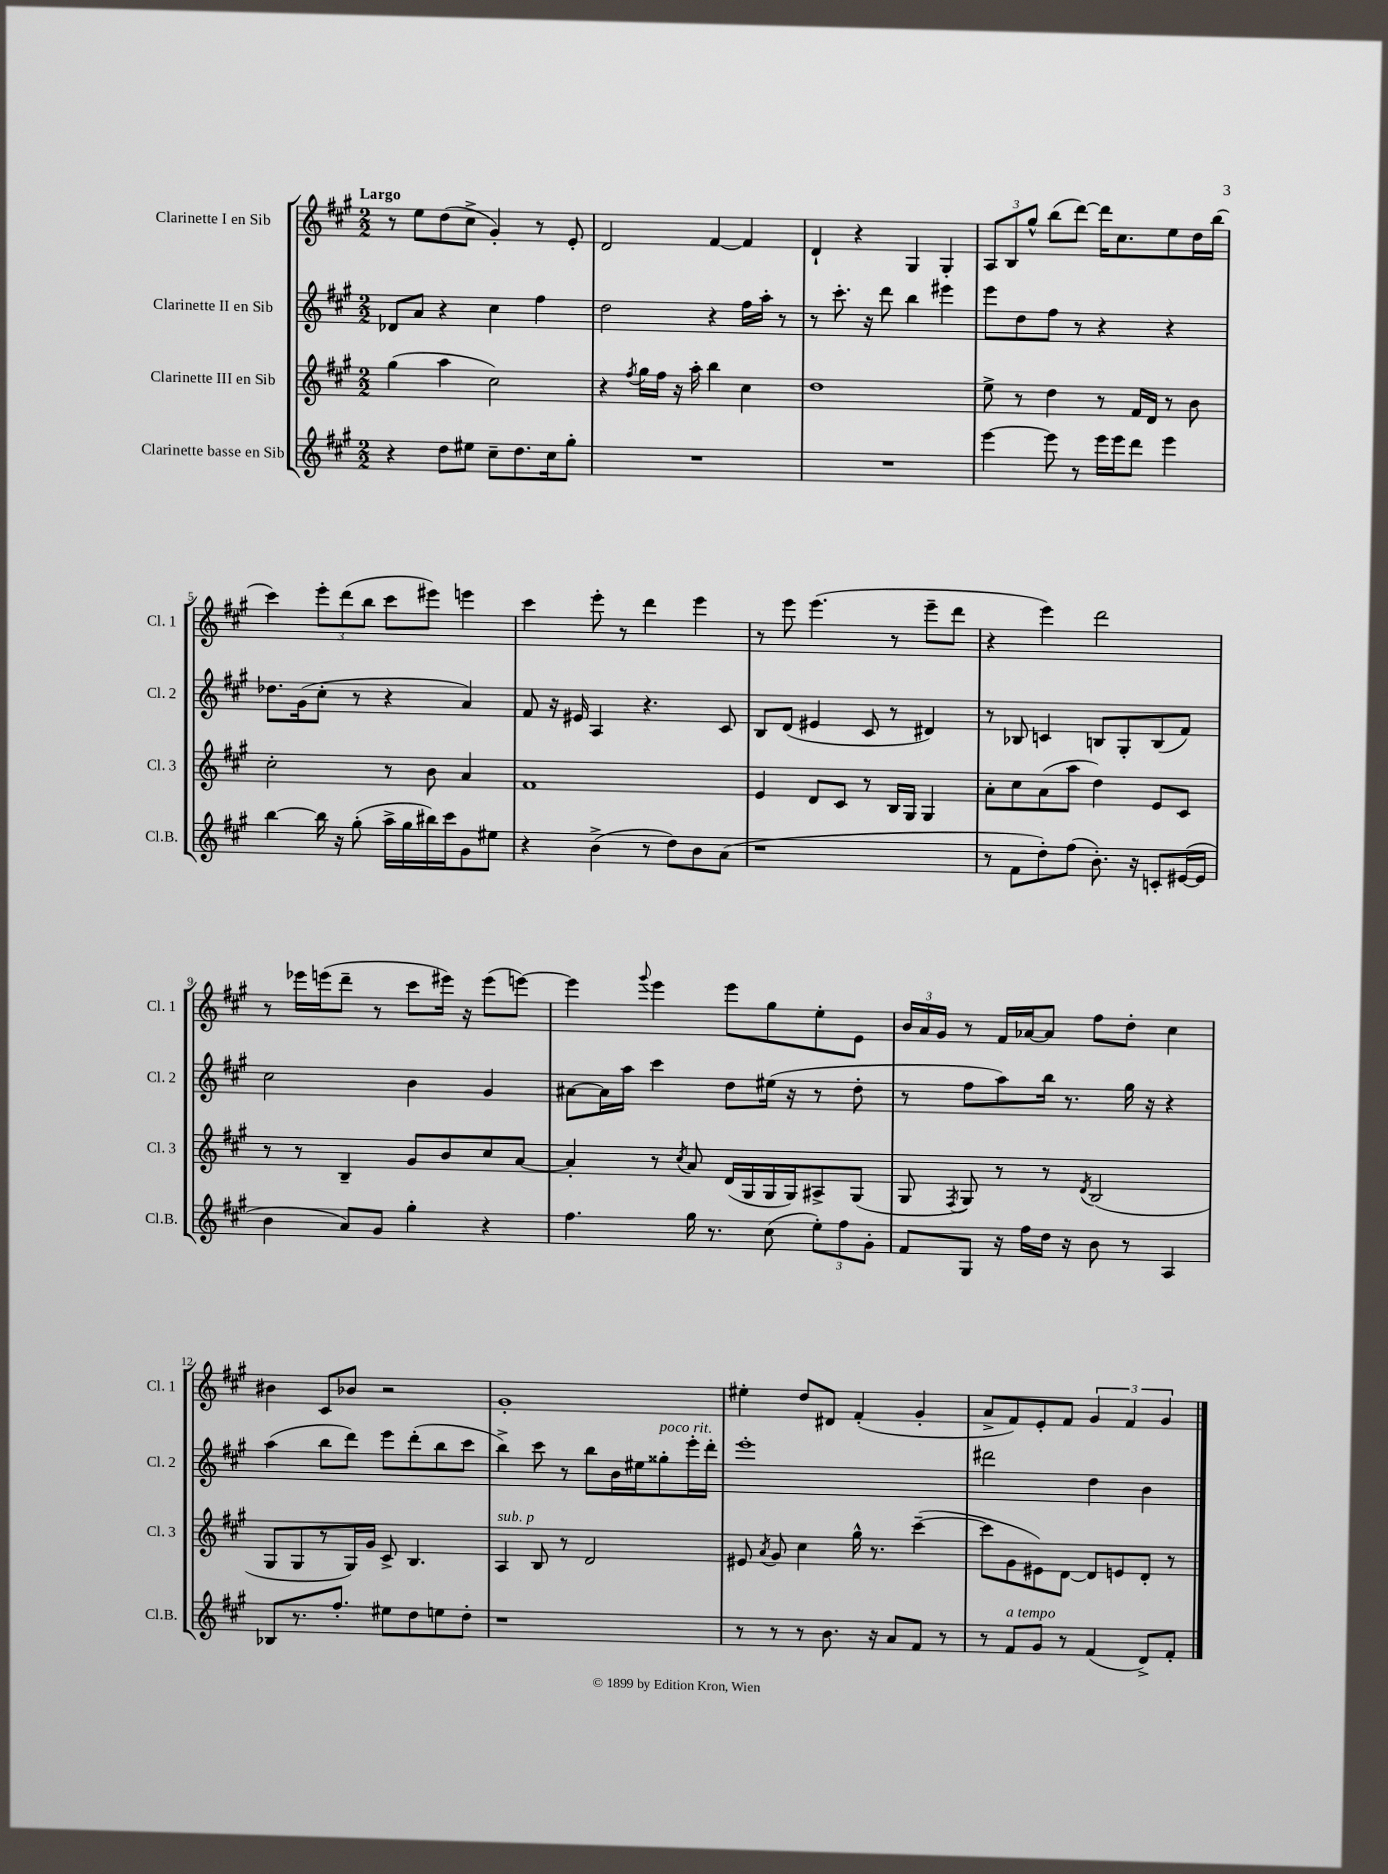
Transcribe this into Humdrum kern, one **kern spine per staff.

**kern	**kern	**kern	**kern
*staff4	*staff3	*staff2	*staff1
*clefG2	*clefG2	*clefG2	*clefG2
*k[f#c#g#]	*k[f#c#g#]	*k[f#c#g#]	*k[f#c#g#]
*M2/2	*M2/2	*M2/2	*M2/2
4r	(4gg#	8d-	8r
.	.	8a	8ee
8dd	4aa	4r	(8dd
8ee#	.	.	8cc#^
8cc#~	2cc#)	4cc#	4g#')
8.dd	.	.	.
.	.	4ff#	8r
16cc#	.	.	.
8gg#'	.	.	8e'
=	=	=	=
1r	4r	2dd	2d
.	8qff#	.	.
.	16gg#	.	.
.	16ff#	.	.
.	16r	.	.
.	16aa'	.	.
.	4bb	4r	[4f#
.	4cc#	16ff#	4f#]
.	.	16aa'	.
.	.	8r	.
=	=	=	=
1r	1dd	8r	4d`
.	.	8.ccc#'	.
.	.	.	4r
.	.	16r	.
.	.	8ddd	.
.	.	4bb	4G#
.	.	4eee#	4G#'
=	=	=	=
[4eee	8ee^	8eee	12A
.	.	.	12B
.	8r	8dd	.
.	.	.	12gg#^^
8eee]	4dd	8ff#	(8bb
8r	.	8r	[8ddd)
16eee	8r	4r	16ddd]
16eee	.	.	8.cc#
8ddd	16f#	.	.
.	16d	.	.
4eee	8r	4r	8ee
.	8b	.	16dd
.	.	.	(16bb
=	=	=	=
[4bb	2cc#'	8.dd-	4ccc#)
.	.	(16g#	.
16bb]	.	8cc#'	12eee'
16r	.	.	.
.	.	.	(12ddd
(8gg#'	.	8r	.
.	.	.	12bb
16aa^	8r	4r	8ccc#
16gg#	.	.	.
16bb#)	8b	.	8eee#)
16ccc#	.	.	.
8g#	4a	4a)	4eee
8ee#	.	.	.
=	=	=	=
4r	1f#	8f#	4ccc#
.	.	16r	.
.	.	16e#	.
(4b^	.	4A	8eee'
.	.	.	8r
8r	.	4.r	4ddd
8dd)	.	.	.
8b	.	.	4eee
(8a	.	8c#	.
=	=	=	=
1r	4e	8B	8r
.	.	(8d	8eee
.	8d	4e#	(4.eee
.	8c#	.	.
.	8r	8c#	.
.	16B	8r	8r
.	16G#	.	.
.	4G#	4d#)	8eee~
.	.	.	8ddd
=	=	=	=
8r	8a'	8r	4r
8f#	8cc#	8B-	.
8dd')	(8a	4c	4eee)
(8ff#	8aa	.	.
8.b')	4dd)	8B	2ddd
.	.	8G#'	.
16r	.	.	.
8c'	8e	(8B	.
([16e#	8c#	8f#)	.
16e#]	.	.	.
=	=	=	=
4b	8r	2cc#	8r
.	8r	.	16eee-
.	.	.	(16eee
8a)	4B~	.	8ddd~
8g#	.	.	8r
4gg#'	8g#	4b	8ccc#
.	8b	.	16eee#)
.	.	.	16r
4r	8cc#	4g#	(8eee#
.	[8a	.	[8eee)
=	=	=	=
4.ff#	4a']	[8a#	4eee]
.	.	16a#]	.
.	.	16aa	.
.	.	.	8qqggg#
.	8r	4ccc#	4eee
.	8qcc#	.	.
16gg#	8a	.	.
8.r	.	.	.
.	(16d	8dd	8eee
.	16G#	.	.
(8cc#	16G#	(16ee#	8gg#
.	16G#)	16r	.
12ee')	8A#^	8r	8ee'
12ff#	.	.	.
.	(8G#	8dd'	8e
12g#'	.	.	.
=	=	=	=
8f#	8G#	8r	24b
.	.	.	24a
.	.	.	24g#
.	8qF#	.	.
8G#	8G#)	8ff#	8r
16r	8r	8aa)	16f#
16ff#	.	.	[16a-
16dd	8r	16bb	8a-]
16r	.	8.r	.
.	8qd	.	.
8b	(2B	.	8ff#
8r	.	16gg#	8dd'
.	.	16r	.
4A	.	4r	4cc#
=	=	=	=
8B-	8G#	(4aa	4b#
8.r	8G#	.	.
.	8r	8bb	8c#
8.ff#'	.	.	.
.	16G#)	8ddd)	8b-
.	16g#	.	.
8ee#	8c#^	8eee	2r
8dd	4.B	(8ddd'	.
8ee	.	8bb	.
8dd'	.	8ccc#	.
=	=	=	=
1r	4A	4bb^)	1g#'
.	8B	8ccc#	.
.	8r	8r	.
.	2d	8bb	.
.	.	16b	.
.	.	16ee#	.
.	.	8gg##'	.
.	.	16eee'	.
.	.	16ddd'	.
=	=	=	=
8r	8e#	1eee'	4ee#'
.	8qa	.	.
8r	8g#	.	.
8r	4cc#	.	8dd
8.b	.	.	8d#
.	16gg#^^	.	(4f#'
16r	8.r	.	.
8a	.	.	.
8f#	([4ccc#~	.	4g#'
8r	.	.	.
=	=	=	=
8r	8ccc#]	2ddd#	8a^
8f#	8g#	.	8f#)
8g#	8e#)	.	8e'
8r	[8d	.	8f#
(4f#	8d]	4dd	6g#
.	8e	.	.
.	.	.	6f#
8d^)	8d'	4b	.
.	.	.	6g#
8f#'	8r	.	.
==	==	==	==
*-	*-	*-	*-
